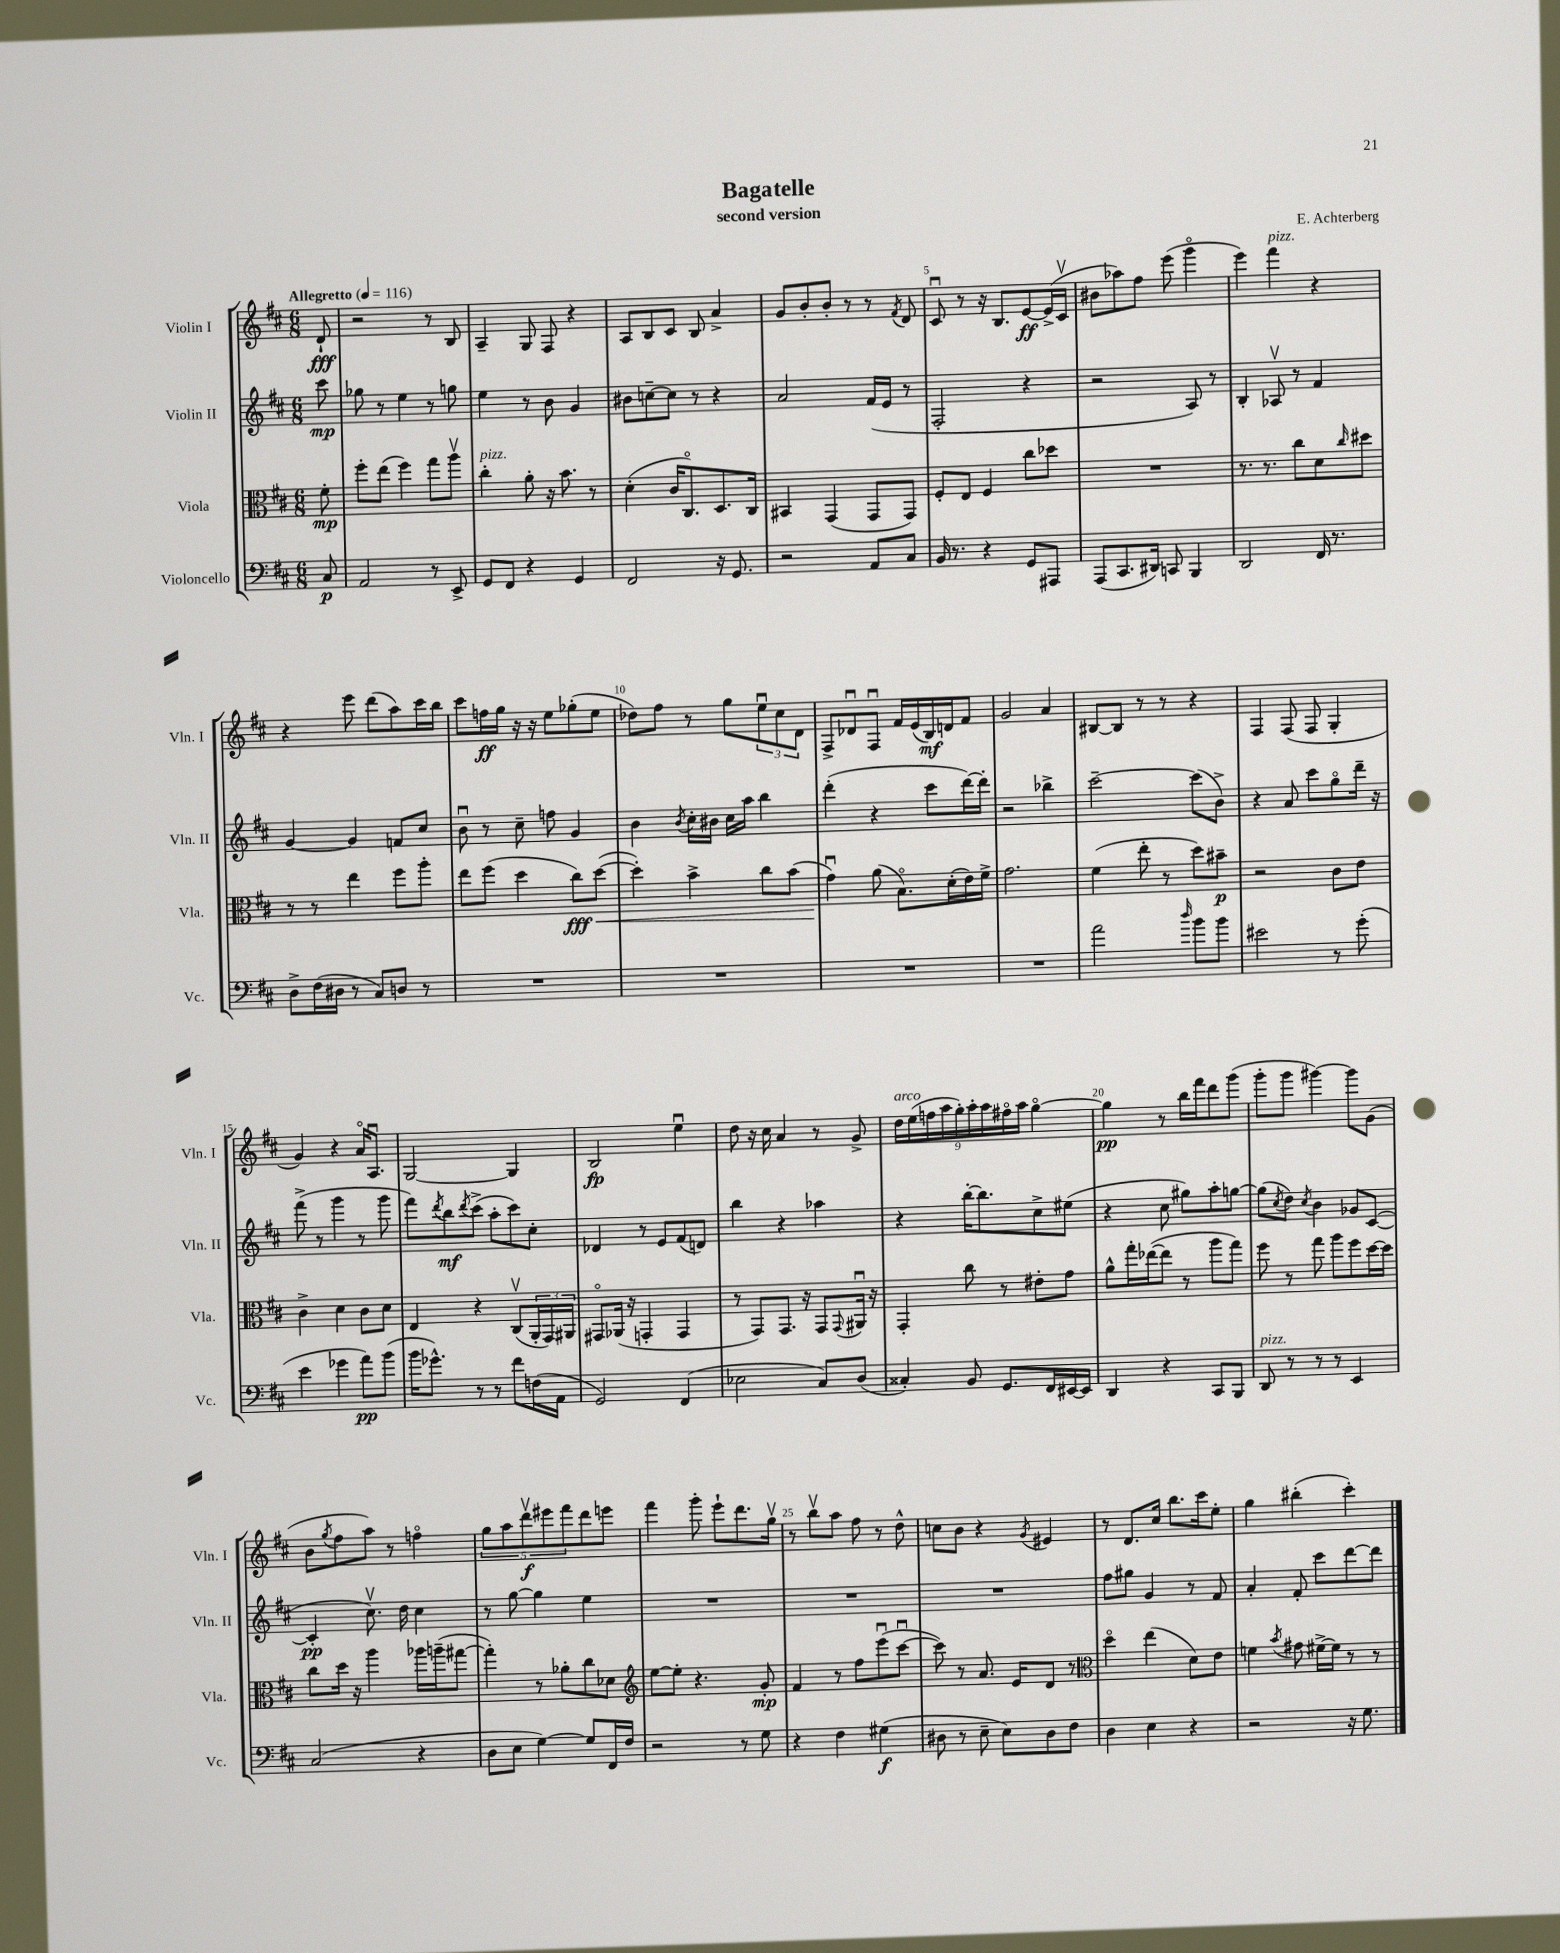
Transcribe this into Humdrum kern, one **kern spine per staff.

**kern	**dynam	**kern	**dynam	**kern	**dynam	**kern	**dynam
*part4	*part4	*part3	*part3	*part2	*part2	*part1	*part1
*staff4	*staff4	*staff3	*staff3	*staff2	*staff2	*staff1	*staff1
*I"Violoncello	*	*I"Viola	*	*I"Violin II	*	*I"Violin I	*
*I'Vc.	*	*I'Vla.	*	*I'Vln. II	*	*I'Vln. I	*
*clefF4	*	*clefC3	*	*clefG2	*	*clefG2	*
*k[f#c#]	*	*k[f#c#]	*	*k[f#c#]	*	*k[f#c#]	*
*M6/8	*	*M6/8	*	*M6/8	*	*M6/8	*
*MM116	*	*MM116	*	*MM116	*	*MM116	*
=	=	=	=	=	=	=	=
!	!	!	!	!	!	!LO:TX:a:B:t=Allegretto	!
8C#/	p	8f#'\	mp	8ccc#\	mp	8d`/	fff
=1	=1	=1	=1	=1	=1	=1	=1
2AA/	.	8ff#'\L	.	8gg-X\	.	2r	.
.	.	(8ee\J	.	8r	.	.	.
.	.	4ff#\)	.	4ee\	.	.	.
8r	.	8gg\L	.	8r	.	8r	.
8EE^/	.	8aav\J	.	8ggn\	.	8B/	.
=2	=2	=2	=2	=2	=2	=2	=2
!	!	!LO:TX:a:i:t=pizz.	!	!	!	!	!
8GG/L	.	4cc#'\	.	4ee\	.	4A~/	.
8FF#/J	.	.	.	.	.	.	.
4r	.	8a'\	.	8r	.	8G/	.
.	.	16r	.	8b\	.	8F#/	.
.	.	8.b\	.	.	.	.	.
4GG/	.	.	.	4g/	.	4r	.
.	.	8r	.	.	.	.	.
=3	=3	=3	=3	=3	=3	=3	=3
2FF#/	.	(4d'\	.	8b#X\L	.	8A/L	.
.	.	.	.	[8ccn~\	.	8B/	.
.	.	16c#/KL	.	8cc\J]	.	8c#/J	.
.	.	8.C#/)	.	.	.	.	.
.	.	.	.	8r	.	8B/	.
16r	.	8.D/	.	4r	.	4a^/	.
8.GG/	.	.	.	.	.	.	.
.	.	16C#/Jk	.	.	.	.	.
=4	=4	=4	=4	=4	=4	=4	=4
2r	.	4BB#X/	.	2a/	.	8g/L	.
.	.	.	.	.	.	8b'/	.
.	.	(4GG/	.	.	.	8b'/J	.
.	.	.	.	.	.	8r	.
8AA/L	.	8GG/L	.	(16f#/LL	.	8r	.
.	.	.	.	16e/JJ	.	.	.
.	.	.	.	.	.	8qf#/	.
8C#/J	.	8GG/J)	.	8r	.	8d/	.
=5	=5	=5	=5	=5	=5	=5	=5
16BB/	.	8F#'/L	.	2F#'/	.	8c#u/	.
8.r	.	.	.	.	.	.	.
.	.	8E/J	.	.	.	8r	.
4r	.	4F#/	.	.	.	16r	.
.	.	.	.	.	.	8.B/L	.
8GG/L	.	8cc#\L	.	4r	.	[8e/	ff
8AAA#X/J	.	8dd-X\J	.	.	.	(16e^/L]	.
.	.	.	.	.	.	16c#v/JJ	.
=6	=6	=6	=6	=6	=6	=6	=6
(8AAA/L	.	2.r	.	2r	.	8b#X\L	.
8.CC#/	.	.	.	.	.	8aa-X\)	.
.	.	.	.	.	.	8ff#\J	.
16DD#X/Jk)	.	.	.	.	.	.	.
8CCn/	.	.	.	.	.	(8eee\	.
4BBB/	.	.	.	8A/)	.	4ggg\	.
.	.	.	.	8r	.	.	.
=7	=7	=7	=7	=7	=7	=7	=7
2DD/	.	8.r	.	4B'/	.	4eee\)	.
.	.	8.r	.	.	.	.	.
!	!	!	!	!	!	!LO:TX:a:i:t=pizz.	!
.	.	.	.	8A-Xv/	.	4fff#\	.
.	.	8cc#\L	.	8r	.	.	.
16FF#/	.	8d\	.	4f#/	.	4r	.
8.r	.	.	.	.	.	.	.
.	.	16qqcc#/	.	.	.	.	.
.	.	8dd#X\J	.	.	.	.	.
!!LO:LB:g=z
=8	=8	=8	=8	=8	=8	=8	=8
8D^\L	.	8r	.	[4g/	.	4r	.
(16F#\L	.	8r	.	.	.	.	.
16D#X\JJ	.	.	.	.	.	.	.
8r	.	4ee\	.	4g/]	.	8eee\	.
8C#/L)	.	.	.	.	.	(8ddd\L	.
8Dn/J	.	8ff#\L	.	8fn/L	.	8aa\)	.
8r	.	8aa'\J	.	8cc#/J	.	16ccc#\L	.
.	.	.	.	.	.	16bb\JJ	.
=9	=9	=9	=9	=9	=9	=9	=9
2.r	.	8ee\L	.	8bu\	.	8ccc#\L	.
.	.	(8ff#\J	.	8r	.	16ffn\L	ff
.	.	.	.	.	.	16gg\JJ	.
.	.	4dd\	.	8cc#~\	.	16r	.
.	.	.	.	.	.	16r	.
.	.	.	.	8ffn\	.	8ee\L	.
.	.	8cc#\L)	fff	4g/	.	(8gg-X'\	.
!	!	!	!LO:HP:b	!	!	!	!
.	.	([8dd\J	<	.	.	8ee\J	.
=10	=10	=10	=10	=10	=10	=10	=10
2.r	.	4dd'\])	.	4b\	.	8dd-X\L)	.
.	.	.	.	.	.	8ff#\J	.
.	.	.	.	8qb/	.	.	.
.	.	4b^\	.	16cc#'\LL	.	8r	.
.	.	.	.	16b#X\JJ	.	.	.
.	.	.	.	16cc#\LL	.	8gg\L	.
.	.	.	.	16aa\JJ	.	.	.
.	.	8cc#\L	.	4bb\	.	12eeu\	.
.	.	.	.	.	.	12cc#\	.
.	.	(8b\J	.	.	.	.	.
.	.	.	.	.	.	12d\J	.
=11	=11	=11	=11	=11	=11	=11	=11
2.r	.	4gu\)	.	(4ddd'\	.	8F#^/L	.
.	.	.	.	.	.	8d-Xu/	.
.	.	(8a\	[	4r	.	8F#u/J	.
.	.	8.B\L)	.	.	.	16f#/LL	.
.	.	.	.	.	.	(16e/	.
.	.	.	.	8ccc#\L	.	16B/)	mf
.	.	(16d'\L	.	.	.	16dn/J	.
.	.	16e\)	.	[16ddd\L)	.	8f#/J	.
.	.	16f#^\JJ	.	16ddd'\JJ]	.	.	.
=12	=12	=12	=12	=12	=12	=12	=12
2.r	.	2.g\	.	2r	.	2g/	.
.	.	.	.	4bb-X^\	.	4a/	.
=13	=13	=13	=13	=13	=13	=13	=13
2a\	.	(4f#\	.	[2ccc#~\	.	[8B#X/L	.
.	.	.	.	.	.	8B#/J]	.
.	.	8ee'\	.	.	.	8r	.
.	.	8r	.	.	.	8r	.
16qqdd/	.	.	.	.	.	.	.
8b\L	.	8dd\L)	.	(8ccc#\L]	.	4r	.
8b\J	.	8b#X~\J	p	8b^\J)	.	.	.
=14	=14	=14	=14	=14	=14	=14	=14
2e#X\	.	2r	.	4r	.	4F#/	.
.	.	.	.	8a/	.	(8F#/	.
.	.	.	.	8ccc#\L	.	8F#/	.
8r	.	8c#\L	.	8gg\	.	4G'/	.
(8g'\	.	8e\J	.	16ddd~\Jk	.	.	.
.	.	.	.	16r	.	.	.
!!LO:LB:g=z
=15	=15	=15	=15	=15	=15	=15	=15
4e\	.	4c#^\	.	(8fff#^\	.	4g/)	.
.	.	.	.	8r	.	.	.
4g-X\	.	4d\	.	4ggg\	.	4r	.
8a\L)	pp	8c#\L	.	8r	.	16a/KL	.
.	.	.	.	.	.	8.Au/J	.
(8b\J	.	8d\J	.	8ggg\	.	.	.
=16	=16	=16	=16	=16	=16	=16	=16
16b\KL	.	4E/	.	8fff#\L)	.	[2G/	.
8.g-X^^\J)	.	.	.	.	.	.	.
.	.	.	.	8qddd/	.	.	.
.	.	.	.	8bb\	mf	.	.
.	.	.	.	8qddd/	.	.	.
8r	.	4r	.	(8ccc#^\J	.	.	.
8r	.	.	.	8aa'\L	.	.	.
8f#\L	.	(8C#v/L	.	8ccc#\)	.	4G/]	.
(16Fn\L	.	24AA'/L	.	8cc#'\J	.	.	.
.	.	24GG/)	.	.	.	.	.
16AA\JJ	.	.	.	.	.	.	.
.	.	24AA#X/JJ	.	.	.	.	.
=17	=17	=17	=17	=17	=17	=17	=17
2GG/)	.	8GG#X/L	.	4d-X/	.	2B/	fp
.	.	(16AA-X/Jk	.	.	.	.	.
.	.	16r	.	.	.	.	.
.	.	4GGn'/	.	8r	.	.	.
.	.	.	.	8e/L	.	.	.
(4FF#/	.	4GG/	.	(8f#/	.	4eeu\	.
.	.	.	.	8dn/J)	.	.	.
=18	=18	=18	=18	=18	=18	=18	=18
2E-X\	.	8r	.	4bb\	.	8dd\	.
.	.	8GG/L)	.	.	.	16r	.
.	.	.	.	.	.	16cc#\	.
.	.	8.GG/J	.	4r	.	4a/	.
.	.	16r	.	.	.	.	.
8C#/L)	.	8GG/L	.	4aa-X\	.	8r	.
.	.	8qqGG/	.	.	.	.	.
(8D/J	.	16AA#Xu/Jk	.	.	.	8g^/	.
.	.	16r	.	.	.	.	.
=19	=19	=19	=19	=19	=19	=19	=19
!	!	!	!	!	!	!LO:TX:a:i:t=arco	!
4C##X'/)	.	4GG'/	.	4r	.	18dd\LL	.
.	.	.	.	.	.	(18ee\	.
.	.	.	.	.	.	18ffn\	.
.	.	.	.	.	.	18aa\	.
.	.	.	.	.	.	18gg'\)	.
8BB/	.	8cc#\	.	[16bb'\KL	.	.	.
.	.	.	.	.	.	18aa'\	.
.	.	.	.	8.bb\]	.	.	.
.	.	.	.	.	.	18aa\	.
8.GG/L	.	8r	.	.	.	.	.
.	.	.	.	.	.	18ff#X\	.
.	.	.	.	.	.	18aa\JJ	.
.	.	8e#X'\L	.	8cc#^\	.	[4gg\	.
16FF#/L	.	.	.	.	.	.	.
[16EE#X/	.	8g\J	.	(8ee#X\J	.	.	.
16EE#/JJ]	.	.	.	.	.	.	.
=20	=20	=20	=20	=20	=20	=20	=20
4DD/	.	8a^^\L	.	4r	.	4gg\]	pp
.	.	16gg'\L	.	.	.	.	.
.	.	([16ee-X\J	.	.	.	.	.
4r	.	8ee-\J]	.	8cc#\	.	8r	.
.	.	8r	.	8gg#X\L)	.	16bb\LL	.
.	.	.	.	.	.	16fff#\J	.
8CC#/L	.	8aa\L	.	8aa'\	.	8ddd\	.
8BBB/J	.	8gg\J)	.	[8ggn\J	.	(8ggg\J	.
=21	=21	=21	=21	=21	=21	=21	=21
!LO:TX:a:i:t=pizz.	!	!	!	!	!	!	!
8DD/	.	8ff#\	.	(8gg\L]	.	8ggg'\L	.
.	.	.	.	8qcc#/	.	.	.
8r	.	8r	.	8dd\J)	.	8ggg\J	.
.	.	.	.	8qcc#/	.	.	.
8r	.	8gg\	.	4b\	.	[4ggg#X\)	.
8r	.	8aa\L	.	.	.	.	.
4EE/	.	8ff#\	.	8g-X/L	.	8ggg#\L]	.
.	.	[16dd\L	.	([8c#/J	.	(8g\J	.
.	.	16dd\JJ]	.	.	.	.	.
!!LO:LB:g=z
=22	=22	=22	=22	=22	=22	=22	=22
(2C#/	.	8cc#\L	.	4c#'/]	pp	8b\L	.
.	.	.	.	.	.	8qgg/	.
.	.	16dd\Jk	.	.	.	8ff#\	.
.	.	16r	.	.	.	.	.
.	.	4aa\	.	8.cc#v\)	.	8aa\J)	.
.	.	.	.	.	.	8r	.
.	.	.	.	16dd\	.	.	.
4r	.	16aa-X\LL	.	4cc#\	.	4ffn\	.
.	.	(16aan~\J	.	.	.	.	.
.	.	[8gg#X\J	.	.	.	.	.
=23	=23	=23	=23	=23	=23	=23	=23
8D\L	.	4gg#'\])	.	8r	.	10gg\L	.
.	.	.	.	.	.	10aa\	.
8E\J	.	.	.	[8gg\	.	.	.
.	.	.	.	.	.	10dddv\	f
[4G\)	.	8r	.	4gg\]	.	.	.
.	.	.	.	.	.	10eee#X\	.
.	.	8a-X'\L	.	.	.	.	.
.	.	.	.	.	.	10fff#\	.
8G/L]	.	8cc#\	.	4ee\	.	8ddd\	.
16FF#/L	.	8d-X\J	.	.	.	8eeen\J	.
16F#/JJ	.	.	.	.	.	.	.
=24	=24	=24	=24	=24	=24	=24	=24
*	*	*clefG2	*	*	*	*	*
2r	.	[8ee\L	.	2.r	.	4fff#\	.
.	.	8ee'\J]	.	.	.	.	.
.	.	4.r	.	.	.	8ggg'\	.
.	.	.	.	.	.	8eee`\L	.
8r	.	.	.	.	.	8.ddd\	.
8G\	.	8g'/	mp	.	.	.	.
.	.	.	.	.	.	16ggv\Jk	.
=25	=25	=25	=25	=25	=25	=25	=25
4r	.	4f#/	.	2.r	.	8r	.
.	.	.	.	.	.	8bbv\L	.
4F#\	.	8r	.	.	.	8aa\J	.
.	.	8ff#\L	.	.	.	8ff#\	.
(4G#X\	f	(8eeeu\	.	.	.	8r	.
.	.	[8ccc#u\J	.	.	.	8dd^^\	.
=26	=26	=26	=26	=26	=26	=26	=26
8D#X\	.	8ccc#\])	.	2.r	.	8ccn\L	.
8r	.	8r	.	.	.	8b\J	.
8E~\	.	8.a/	.	.	.	4r	.
8E\L)	.	.	.	.	.	.	.
.	.	16e/KL	.	.	.	.	.
.	.	.	.	.	.	8qg/	.
8D#\	.	8d/J	.	.	.	4e#X/	.
8F#\J	.	8r	.	.	.	.	.
=27	=27	=27	=27	=27	=27	=27	=27
*	*	*clefC3	*	*	*	*	*
4D\	.	4dd\	.	8ff#\L	.	8r	.
.	.	.	.	8gg#X\J	.	8.d/L	.
4E\	.	(4ee\	.	4g/	.	.	.
.	.	.	.	.	.	16cc#/Jk	.
.	.	.	.	.	.	8.bb\L	.
4r	.	8d\L)	.	8r	.	.	.
.	.	.	.	.	.	16ccc#\k	.
.	.	8e\J	.	8f#/	.	8ee'\J	.
=28	=28	=28	=28	=28	=28	=28	=28
2r	.	4fn\	.	4a'/	.	4gg\	.
.	.	8qb/	.	.	.	.	.
.	.	8g#X\	.	8f#'/	.	(4bb#X'\	.
.	.	[16f#X^\LL	.	8ccc#\L	.	.	.
.	.	16f#\JJ]	.	.	.	.	.
16r	.	8r	.	[8ddd\	.	4ccc#'\)	.
8.G\	.	.	.	.	.	.	.
.	.	8r	.	8ddd\J]	.	.	.
==	==	==	==	==	==	==	==
*-	*-	*-	*-	*-	*-	*-	*-
